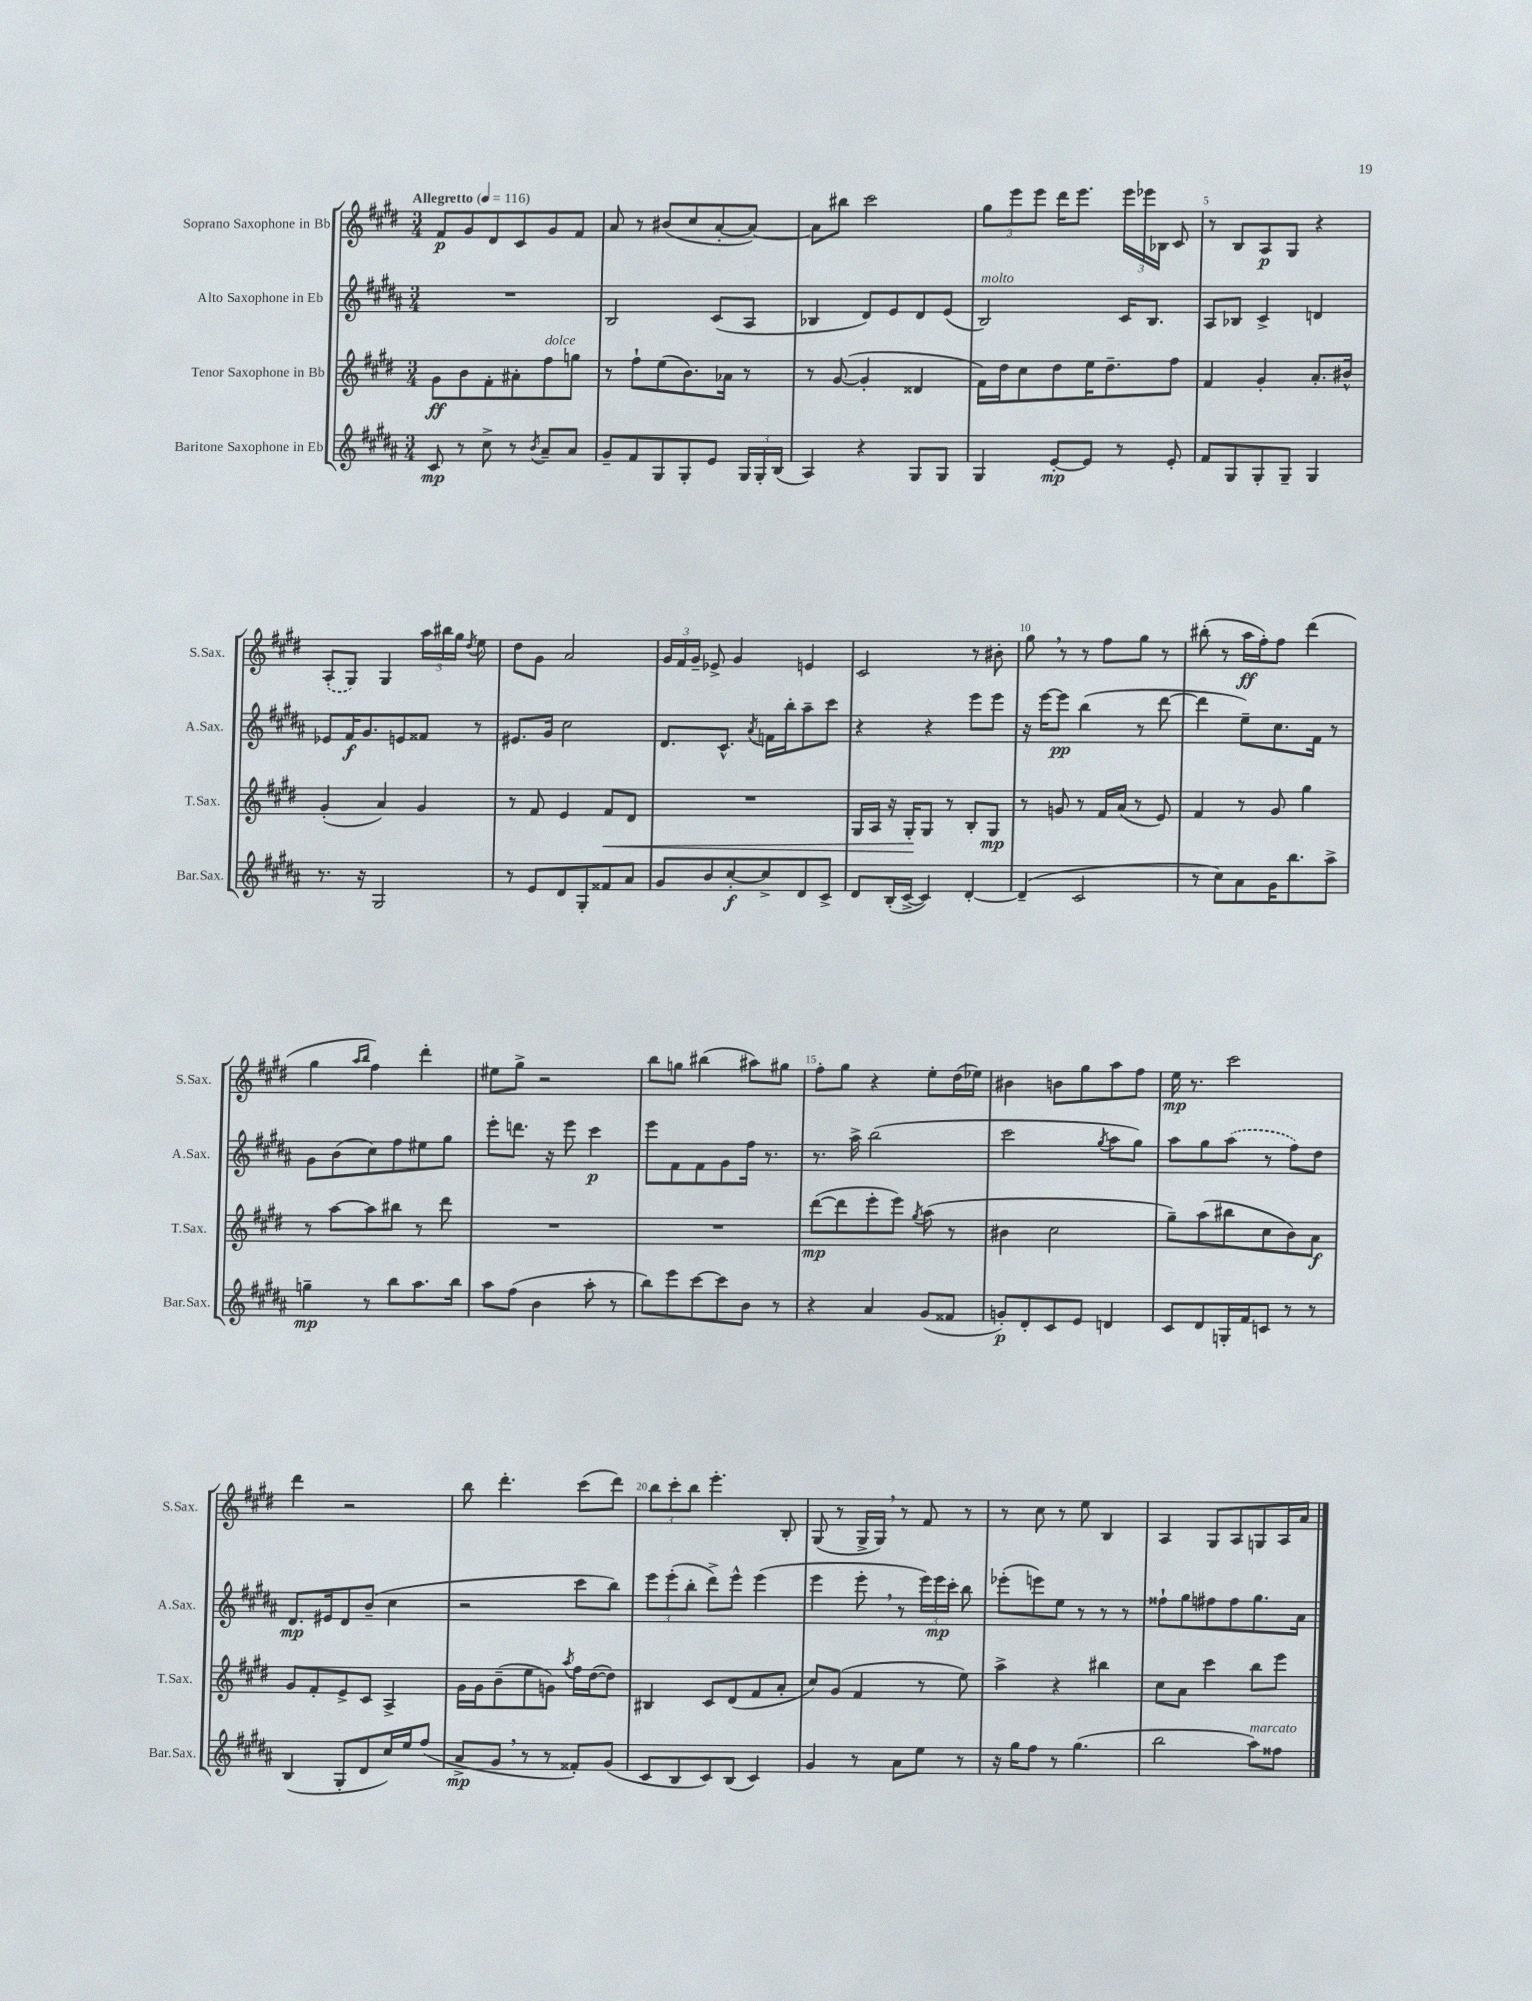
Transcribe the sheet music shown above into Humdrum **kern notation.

**kern	**dynam	**kern	**dynam	**kern	**dynam	**kern	**dynam
*part4	*part4	*part3	*part3	*part2	*part2	*part1	*part1
*staff4	*staff4	*staff3	*staff3	*staff2	*staff2	*staff1	*staff1
*I"Baritone Saxophone in Eb	*	*I"Tenor Saxophone in Bb	*	*I"Alto Saxophone in Eb	*	*I"Soprano Saxophone in Bb	*
*I'Bar.Sax.	*	*I'T.Sax.	*	*I'A.Sax.	*	*I'S.Sax.	*
*clefG2	*	*clefG2	*	*clefG2	*	*clefG2	*
*k[f#c#g#d#a#]	*	*k[f#c#g#d#]	*	*k[f#c#g#d#a#]	*	*k[f#c#g#d#]	*
*M3/4	*	*M3/4	*	*M3/4	*	*M3/4	*
*MM116	*	*MM116	*	*MM116	*	*MM116	*
=1	=1	=1	=1	=1	=1	=1	=1
!	!	!	!	!	!	!LO:TX:a:B:t=Allegretto	!
8c#/	mp	8g#\L	ff	2.r	.	8f#/L	p
8r	.	8b\	.	.	.	8g#/	.
8cc#^\	.	8f#'\	.	.	.	8d#/	.
8r	.	8a#X'\	.	.	.	8c#/	.
8qb/	.	.	.	.	.	.	.
!	!	!LO:TX:a:i:t=dolce	!	!	!	!	!
8a#~/L	.	8ff#\	.	.	.	8g#/	.
8a#/J	.	8ggn\J	.	.	.	8f#/J	.
=2	=2	=2	=2	=2	=2	=2	=2
8g#~/L	.	8r	.	2B/	.	8a/	.
8f#/	.	8ff#`\L	.	.	.	8r	.
8G#/	.	(8ee\	.	.	.	(8b#X/L	.
8G#'/	.	8.b\)	.	.	.	8cc#/	.
8e/J	.	.	.	(8c#/L	.	[8a'/	.
.	.	16a-X\Jk	.	.	.	.	.
24G#/LL	.	8r	.	8A#/J	.	8a/J_)	.
24G#'/	.	.	.	.	.	.	.
(24B/JJ	.	.	.	.	.	.	.
=3	=3	=3	=3	=3	=3	=3	=3
4A#/)	.	8r	.	4B-X/	.	8a\L]	.
.	.	([8g#/	.	.	.	8bb#X\J	.
4r	.	4g#'/]	.	8d#/L)	.	2ccc#\	.
.	.	.	.	8e/	.	.	.
8G#/L	.	4d##X/	.	8d#/	.	.	.
8G#/J	.	.	.	(8e/J	.	.	.
=4	=4	=4	=4	=4	=4	=4	=4
!	!	!	!	!LO:TX:a:i:t=molto	!	!	!
4G#/	.	16f#\LL)	.	2B/)	.	12gg#\L	.
.	.	16dd#\J	.	.	.	.	.
.	.	.	.	.	.	12eee\	.
.	.	8cc#\	.	.	.	.	.
.	.	.	.	.	.	12eee\J	.
[8e'/L	mp	8dd#\	.	.	.	16ddd#\KL	.
.	.	.	.	.	.	8.eee\J	.
8e/J]	.	16ee\K	.	.	.	.	.
.	.	8.dd#~\	.	.	.	.	.
8r	.	.	.	16c#/KL	.	24eee\LL	.
.	.	.	.	.	.	24eee-X\	.
.	.	.	.	8.B/J	.	.	.
.	.	.	.	.	.	24B-X\JJ	.
8e'/	.	8ff#\J	.	.	.	8c#/	.
=5	=5	=5	=5	=5	=5	=5	=5
8f#/L	.	4f#/	.	8A#/L	.	8r	.
8G#/	.	.	.	8B-X/J	.	8B/L	.
8G#'/	.	4g#'/	.	4c#^/	.	8A/	p
8G#~/J	.	.	.	.	.	8G#/J	.
4G#/	.	8.a'/L	.	4dn/	.	4r	.
.	.	16b#X^^/Jk	.	.	.	.	.
!!LO:LB:g=z
=6	=6	=6	=6	=6	=6	=6	=6
8.r	.	(4g#'/	.	8e-X/L	.	(8A'/L	.
.	.	.	.	16f#/K	f	8G#/J)	.
16r	.	.	.	8.g#/	.	.	.
2G#/	.	4a/)	.	.	.	4G#/	.
.	.	.	.	8en/	.	.	.
.	.	4g#/	.	8f##X/J	.	24aa\LL	.
.	.	.	.	.	.	24bb#X\	.
.	.	.	.	.	.	24gg#\JJ	.
.	.	.	.	.	.	8qdd#/	.
.	.	.	.	8r	.	8ee\	.
=7	=7	=7	=7	=7	=7	=7	=7
8r	.	8r	.	8.e#X/L	.	8dd#\L	.
8e/L	.	8f#/	.	.	.	8g#\J	.
.	.	.	.	16g#/Jk	.	.	.
8d#/	.	4e/	.	2cc#\	.	2a/	.
8G#'/	.	.	.	.	.	.	.
!	!	!	!LO:HP:b	!	!	!	!
8f##X/	.	8f#/L	<	.	.	.	.
8a#/J	.	8d#/J	.	.	.	.	.
=8	=8	=8	=8	=8	=8	=8	=8
8g#/L	.	2.r	.	8.d#/L	.	24g#/LL	.
.	.	.	.	.	.	24f#/	.
.	.	.	.	.	.	24g#~/JJ	.
8b/	.	.	.	.	.	8e-X^/	.
.	.	.	.	8.c#^^/J	.	.	.
[8cc#'/	f	.	.	.	.	4g#/	.
.	.	.	.	8qa#/	.	.	.
8cc#^/]	.	.	.	16fn\LL	.	.	.
.	.	.	.	16bb'\J	.	.	.
8d#/	.	.	.	8aa#~\	.	4en/	.
8c#^/J	.	.	.	8ccc#\J	.	.	.
=9	=9	=9	=9	=9	=9	=9	=9
8d#/L	.	16G#/LL	.	4r	.	2c#/	.
.	.	16A/JJ	.	.	.	.	.
(16B'/L	.	16r	.	.	.	.	.
[16c#^/JJ	.	16G#'/KL	.	.	.	.	.
4c#/])	.	8G#/J	[	4r	.	.	.
.	.	8r	.	.	.	.	.
[4d#'/	.	8B'/L	.	8eee\L	.	8r	.
.	.	8G#/J	mp	8eee\J	.	8b#X'\	.
=10	=10	=10	=10	=10	=10	=10	=10
(4d#~/]	.	8r	.	16r	.	8gg#,\	.
.	.	.	.	[16eee\KL	.	.	.
.	.	8gn/	.	8eee\J]	pp	8r	.
2c#/	.	8r	.	(4bb\	.	8r	.
.	.	16f#/LL	.	.	.	8ff#\L	.
.	.	(16a/JJ	.	.	.	.	.
.	.	8r	.	8r	.	8gg#\J	.
.	.	8e/)	.	[8ddd#\	.	8r	.
=11	=11	=11	=11	=11	=11	=11	=11
8r	.	4f#/	.	4ddd#\]	.	(8bb#X'\	.
8cc#\L)	.	.	.	.	.	8r	.
8a#\	.	8r	.	8ee~\L)	.	16aa\LL	ff
.	.	.	.	.	.	16ff#'\J)	.
16g#\K	.	8g#/	.	8.cc#\	.	8ff#\J	.
8.bb\	.	.	.	.	.	.	.
.	.	4gg#\	.	.	.	(4ddd#\	.
.	.	.	.	16f#\Jk	.	.	.
8aa#^\J	.	.	.	8r	.	.	.
!!LO:LB:g=z
=12	=12	=12	=12	=12	=12	=12	=12
4ggn~\	mp	8r	.	8g#\L	.	4gg#\	.
.	.	[8aa\L	.	(8b\	.	.	.
.	.	.	.	.	.	16qqaa/LL	.
.	.	.	.	.	.	16qqbb/JJ	.
8r	.	8aa\]	.	8cc#\)	.	4ff#\)	.
8bb\L	.	8bb#X\J	.	8ff#\	.	.	.
8.aa#\	.	8r	.	8ee#X\	.	4ddd#'\	.
.	.	8ddd#\	.	8gg#\J	.	.	.
16bb\Jk	.	.	.	.	.	.	.
=13	=13	=13	=13	=13	=13	=13	=13
8aa#\L	.	2.r	.	8eee'\L	.	8ee#X\L	.
(8ff#\J	.	.	.	8.dddn\J	.	8gg#^\J	.
4b\	.	.	.	.	.	2r	.
.	.	.	.	16r	.	.	.
.	.	.	.	8eee\	.	.	.
8aa#'\	.	.	.	4ccc#\	p	.	.
8r	.	.	.	.	.	.	.
=14	=14	=14	=14	=14	=14	=14	=14
8bb\L)	.	2.r	.	8eee\L	.	8bb\L	.
8eee\	.	.	.	8f#\	.	8ggn\J	.
[8ccc#\	.	.	.	8f#\	.	(4bb#X\	.
8ccc#\]	.	.	.	8g#\	.	.	.
8b\J	.	.	.	16ff#\Jk	.	8aa#X\L)	.
.	.	.	.	8.r	.	.	.
8r	.	.	.	.	.	8gg#X\J	.
=15	=15	=15	=15	=15	=15	=15	=15
4r	.	([8ddd#\L	mp	8.r	.	8ff#'\L	.
.	.	8ddd#\]	.	.	.	8gg#\J	.
.	.	.	.	16aa#^\	.	.	.
4a#/	.	8eee'\	.	(2bb\	.	4r	.
.	.	8eee\J)	.	.	.	.	.
.	.	8qgg#/	.	.	.	.	.
(8g#/L	.	(8aa\	.	.	.	8ee'\L	.
8f##X/J	.	8r	.	.	.	(16dd#\L	.
.	.	.	.	.	.	16ee-X\JJ)	.
=16	=16	=16	=16	=16	=16	=16	=16
8gn'/L)	p	4b#X\	.	2ccc#\	.	4b#X\	.
8d#'/	.	.	.	.	.	.	.
8c#/	.	2cc#\	.	.	.	8bn\L	.
8e/J	.	.	.	.	.	8gg#\	.
.	.	.	.	8qgg#/	.	.	.
4dn/	.	.	.	8aa#\L	.	8aa\	.
.	.	.	.	8gg#\J)	.	8ff#\J	.
=17	=17	=17	=17	=17	=17	=17	=17
8c#/L	.	8gg#~\L)	.	8aa#\L	.	16ee\	mp
.	.	.	.	.	.	8.r	.
8d#/	.	(8aa\	.	8gg#\	.	.	.
16Gn'/L	.	8bb#X\	.	(8aa#\J	.	2ccc#\	.
16f#/J	.	.	.	.	.	.	.
8cn/J	.	8cc#\	.	8r	.	.	.
8r	.	8b\)	.	8ff#\L)	.	.	.
8r	.	8a\J	f	8dd#\J	.	.	.
!!LO:LB:g=z
=18	=18	=18	=18	=18	=18	=18	=18
(4B/	.	8g#/L	.	8.d#/L	mp	4ddd#\	.
.	.	8f#'/	.	.	.	.	.
.	.	.	.	16e#X/k	.	.	.
8G#'/L	.	8e^/	.	8d#/	.	2r	.
8d#/	.	8c#/J	.	(8b~/J	.	.	.
16cc#/L)	.	4A^/	.	4cc#\	.	.	.
16ee/J	.	.	.	.	.	.	.
(8ff#/J	.	.	.	.	.	.	.
=19	=19	=19	=19	=19	=19	=19	=19
8a#^/L	mp	16g#\LL	.	2r	.	8bb\	.
.	.	16g#\J	.	.	.	.	.
8g#,/J	.	(8b~\	.	.	.	4.ddd#'\	.
8r	.	8ee\	.	.	.	.	.
8r	.	8gn\J)	.	.	.	.	.
.	.	8qaa/	.	.	.	.	.
8f##X'/L)	.	16ff#\LL	.	8ccc#\L	.	(8ccc#\L	.
.	.	([16dd#\J	.	.	.	.	.
(8g#/J	.	8dd#\J])	.	8bb\J)	.	8ddd#\J)	.
=20	=20	=20	=20	=20	=20	=20	=20
8c#/L	.	4B#X/	.	12eee\L	.	12bb\L	.
.	.	.	.	(12eee'\	.	12ccc#'\	.
8B/	.	.	.	.	.	.	.
.	.	.	.	12bb'\J	.	12bb\J	.
8c#/)	.	8c#/L	.	8ddd#^\L)	.	4.eee'\	.
(8B/J	.	(8d#/	.	8eee^^\J	.	.	.
4c#/)	.	8f#/	.	(4eee\	.	.	.
.	.	8a'/J	.	.	.	8B'/	.
=21	=21	=21	=21	=21	=21	=21	=21
4g#/	.	8cc#/L)	.	4eee\	.	(8G#/	.
.	.	(8g#/J	.	.	.	8r	.
8r	.	4f#/	.	8eee',\	.	16G#^/LL	.
.	.	.	.	.	.	16G#,/JJ)	.
8a#\L	.	.	.	8r	.	8r	.
8ee\J	.	8r	.	24eee\LL)	.	8f#/	.
.	.	.	.	24eee\	mp	.	.
.	.	.	.	24ccc#'\JJ	.	.	.
8r	.	8ee\)	.	8bb\	.	8r	.
=22	=22	=22	=22	=22	=22	=22	=22
16r	.	4aa^\	.	(8eee-X'\L	.	8r	.
16gg#\KL	.	.	.	.	.	.	.
8ff#\J	.	.	.	8eeen\)	.	8cc#\	.
8r	.	4r	.	8ee\J	.	8r	.
(4.gg#\	.	.	.	8r	.	8ee\	.
.	.	4bb#X\	.	8r	.	4B/	.
.	.	.	.	8r	.	.	.
=23	=23	=23	=23	=23	=23	=23	=23
2bb\	.	8cc#\L	.	8ff##X`\L	.	4A/	.
.	.	8a\J	.	8gg#\	.	.	.
.	.	4ccc#\	.	8ff#X\	.	8G#/L	.
.	.	.	.	8ff#\	.	8A/	.
!LO:TX:a:i:t=marcato	!	!	!	!	!	!	!
8aa#\L)	.	8bb\L	.	8.gg#\	.	8Gn/	.
8ff##X\J	.	8eee\J	.	.	.	16A/L	.
.	.	.	.	16a#\Jk	.	16a/JJ	.
==	==	==	==	==	==	==	==
*-	*-	*-	*-	*-	*-	*-	*-
